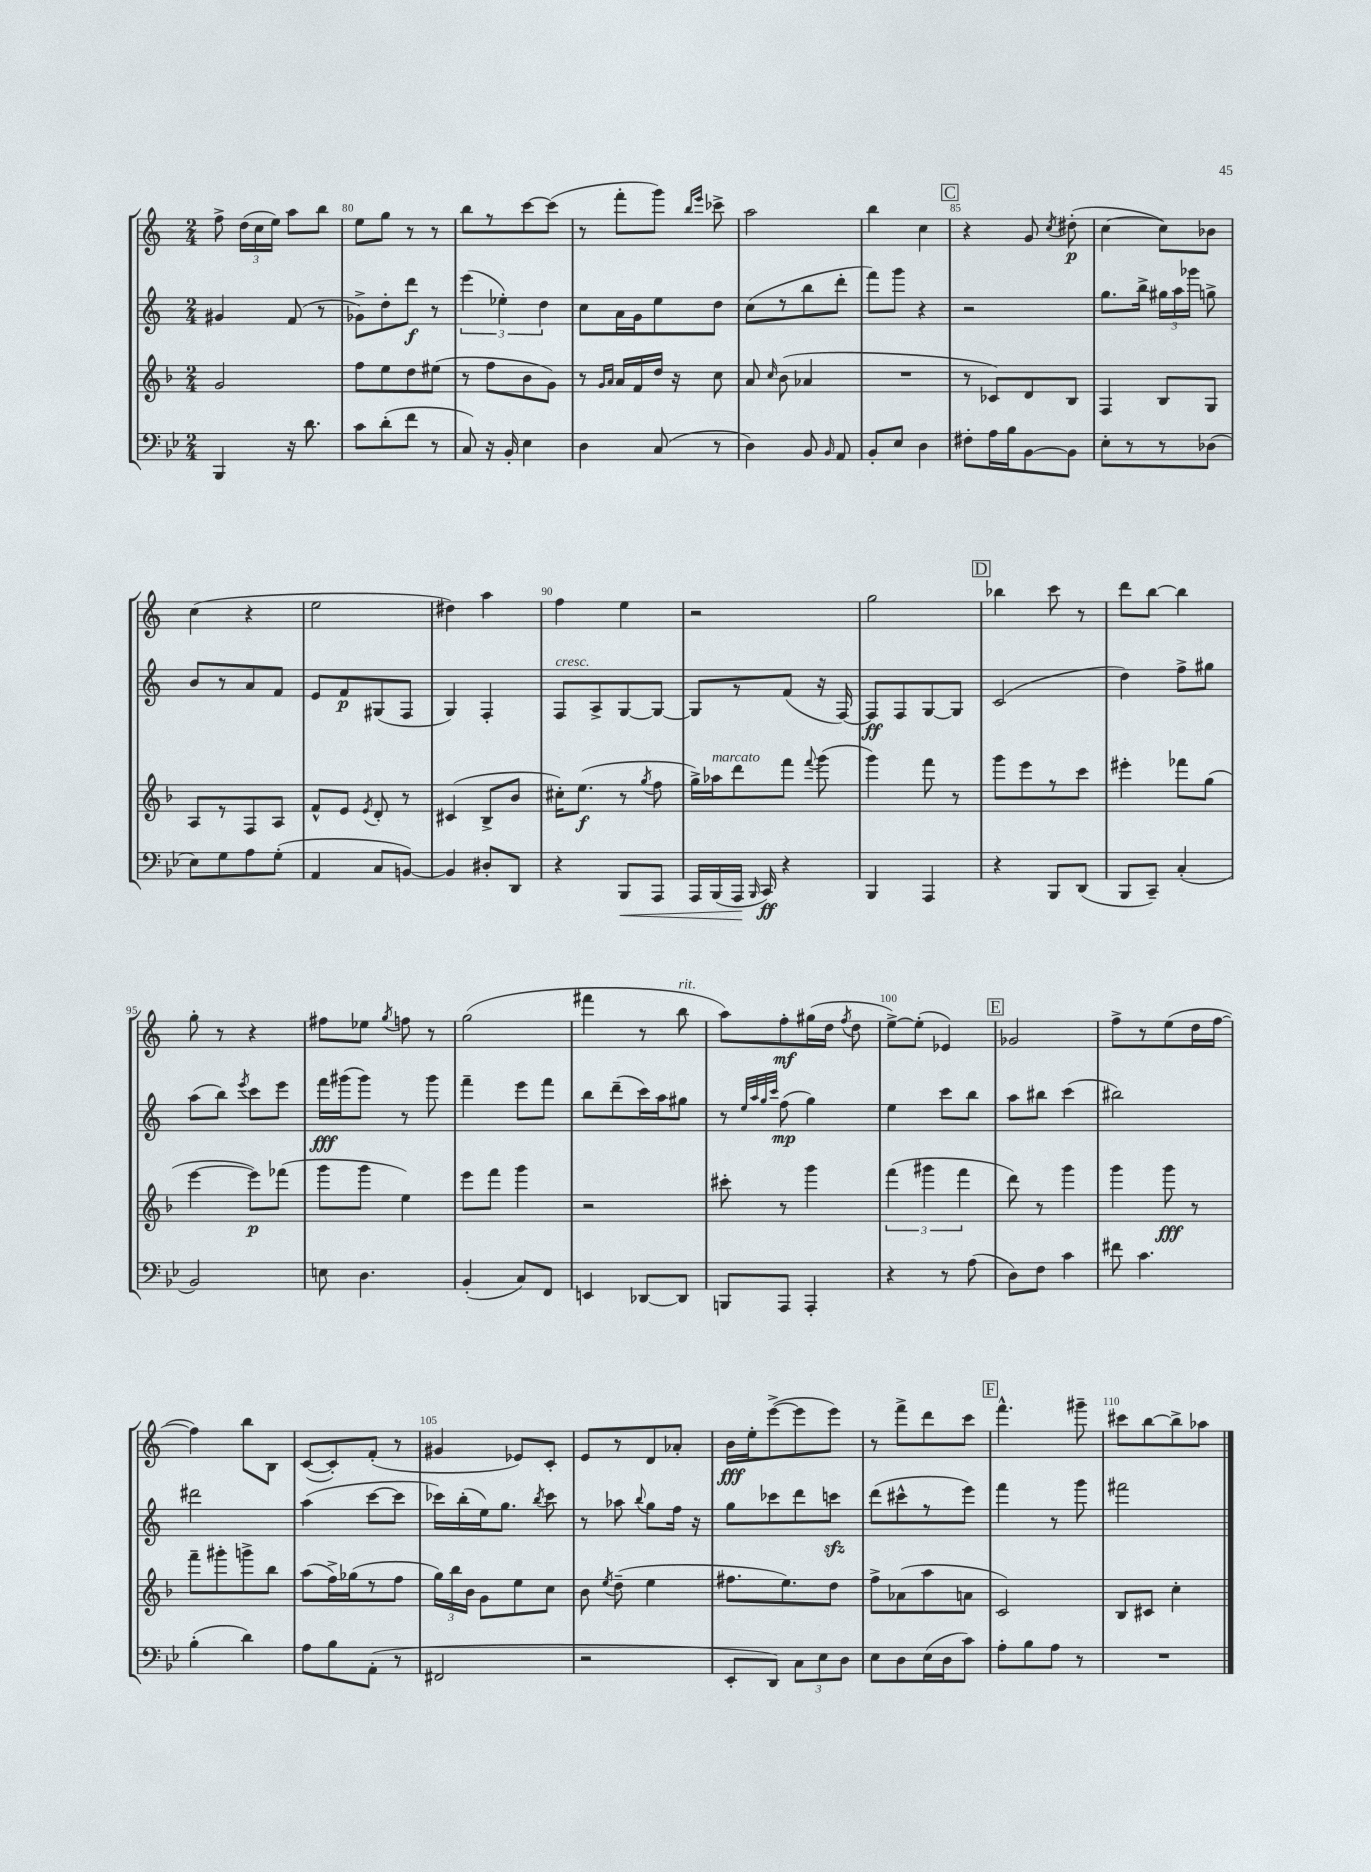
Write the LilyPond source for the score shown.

<<
\new StaffGroup <<
\new Staff = "s0" {
    \clef treble \key c \major \numericTimeSignature \time 2/4
    \autoBeamOff f''8-> \tuplet 3/2 { d''16[( c''16 e''16]) } a''8[ b''8] |
    e''8[ g''8] r8 r8 |
    b''8[ r8 c'''8~ c'''8]( |
    r8 f'''8[-. g'''8]) \grace { b''16[ e'''16] } ces'''8-> |
    a''2 |
    b''4 c''4 |
    \mark \markup { \box "C" } r4 g'8 \acciaccatura { c''8 } dis''8-.\p( |
    c''4~ c''8[) bes'8] |
    c''4( r4 |
    e''2 |
    dis''4) a''4 |
    f''4 e''4 |
    r2 |
    g''2 |
    \mark \markup { \box "D" } bes''4 c'''8 r8 |
    d'''8[ b''8]~ b''4 |
    g''8-. r8 r4 |
    fis''8[ ees''8] \acciaccatura { g''8 } f''8 r8 |
    g''2( |
    fis'''4 r8 b''8^\markup { \italic "rit." } |
    a''8[) f''8-.\mf gis''16( d''16] \acciaccatura { f''8 } d''8 |
    e''8[~->) e''8]-.( ees'4) |
    \mark \markup { \box "E" } ges'2 |
    f''8[-> r8 e''8( d''16 f''16]~ |
    f''4) b''8[ b8] |
    c'8[~( c'8-.) f'8]-.( r8 |
    gis'4 ees'8[) c'8]-. |
    e'8[ r8 d'8 aes'8]-. |
    b'16[\fff e''16-. e'''8~->( e'''8 e'''8]) |
    r8 f'''8[-> d'''8 c'''8] |
    \mark \markup { \box "F" } f'''4.-^ gis'''8-- |
    cis'''8[ b''8~ b''8-> aes''8] \bar "|." |
}
\new Staff = "s1" {
    \clef treble \key c \major \numericTimeSignature \time 2/4
    \autoBeamOff gis'4 f'8( r8 |
    ges'8[->) d''8-. d'''8]\f r8 |
    \tuplet 3/2 { e'''4( ees''4-.) d''4 } |
    c''8[ a'16 g'16 e''8 d''8] |
    c''8[( r8 b''8 d'''8]-. |
    f'''8[) g'''8] r4 |
    \mark \markup { \box "C" } r2 |
    g''8.[ b''16]-> \tuplet 3/2 { gis''16[ a''16 ges'''16] } g''8-> |
    b'8[ r8 a'8 f'8] |
    e'8[ f'8\p gis8( f8] |
    g4) f4-. |
    f8[^\markup { \italic "cresc." } a8-> g8~ g8]~ |
    g8[ r8 f'8]( r16 f16~) |
    f8[\ff f8 g8~ g8] |
    \mark \markup { \box "D" } c'2( |
    d''4) f''8[-> gis''8] |
    a''8[( b''8]) \acciaccatura { e'''8 } c'''8[ e'''8] |
    f'''16[\fff gis'''16( gis'''8]) r8 gis'''8 |
    f'''4-- e'''8[ f'''8] |
    b''8[ d'''8--( c'''16) a''16 gis''8] |
    r8 \grace { e''32[ a''32 g''32 c'''32] } f''8\mp( g''4) |
    e''4 c'''8[ b''8] |
    \mark \markup { \box "E" } a''8[ bis''8] c'''4( |
    bis''2) |
    dis'''2 |
    a''4( c'''8[~ c'''8] |
    ces'''16[) b''16-.( e''16) g''8.] \acciaccatura { b''8 } ces'''8 |
    r8 aes''8 \appoggiatura { b''8 } g''8[ f''16] r16 |
    g''8[ ces'''8 d'''8 c'''8]\sfz |
    d'''8[( cis'''8-^ r8 e'''8]) |
    \mark \markup { \box "F" } f'''4 r8 g'''8 |
    fis'''2 \bar "|." |
}
\new Staff = "s2" {
    \clef treble \key f \major \numericTimeSignature \time 2/4
    \autoBeamOff g'2 |
    f''8[ e''8 d''8 eis''8]( |
    r8 f''8[ bes'8 g'8]) |
    r8 \grace { g'16[ a'16] } a'16[ f'16 d''16] r16 c''8 |
    a'8 \grace { c''16 } bes'8( aes'4 |
    R2 |
    \mark \markup { \box "C" } r8 ces'8[) d'8 bes8] |
    f4 bes8[ g8] |
    a8[ r8 f8 a8] |
    f'8[-^ e'8] \acciaccatura { e'8 } d'8-. r8 |
    cis'4( bes8[-> bes'8] |
    cis''16[-.) e''8.]\f( r8 \acciaccatura { g''8 } f''8 |
    g''16[->) aes''16^\markup { \italic "marcato" } d'''8 f'''8] \appoggiatura { f'''8 } g'''8( |
    g'''4) f'''8 r8 |
    \mark \markup { \box "D" } g'''8[ e'''8 r8 c'''8] |
    eis'''4-. fes'''8[ g''8]( |
    e'''4~ e'''8[\p) fes'''8]( |
    g'''8[ g'''8] e''4) |
    e'''8[ f'''8] g'''4 |
    r2 |
    cis'''8-. r8 g'''4 |
    \tuplet 3/2 { f'''4( gis'''4 f'''4 } |
    \mark \markup { \box "E" } d'''8) r8 g'''4 |
    g'''4 g'''8\fff r8 |
    f'''8[-- gis'''8-. g'''8-> bes''8] |
    a''8[( f''16->) ges''16( r8 f''8] |
    \tuplet 3/2 { g''16[) bes''16 bes'16] } g'8[ e''8 c''8] |
    bes'8 \acciaccatura { e''8 } d''8--( e''4 |
    fis''8.[ e''8.) d''8] |
    f''8[-> aes'8( a''8 a'8] |
    \mark \markup { \box "F" } c'2) |
    bes8[ cis'8] c''4-. \bar "|." |
}
\new Staff = "s3" {
    \clef bass \key bes \major \numericTimeSignature \time 2/4
    \autoBeamOff bes,,4 r16 d'8. |
    c'8[ d'8-.( f'8] r8 |
    c8) r16 bes,16-. ees4 |
    d4 c8( r8 |
    d4) bes,8 \grace { bes,16 } a,8 |
    bes,8[-. ees8] d4 |
    \mark \markup { \box "C" } fis8[-. a16 bes16 bes,8~ bes,8] |
    ees8[-. r8 r8 des8]( |
    ees8[) g8 a8 g8]-.( |
    a,4 c8[ b,8]~) |
    b,4 dis8[-. d,8] |
    r4 bes,,8[\< a,,8] |
    a,,16[ bes,,16( a,,16]\! \grace { bes,,16 } c,16\ff) r4 |
    bes,,4 a,,4 |
    \mark \markup { \box "D" } r4 bes,,8[ d,8]( |
    bes,,8[ c,8]--) c4-.( |
    bes,2) |
    e8 d4. |
    bes,4-.( c8[) f,8] |
    e,4 des,8[~ des,8] |
    b,,8[ a,,8] a,,4-. |
    r4 r8 a8( |
    \mark \markup { \box "E" } d8[) f8] c'4 |
    fis'8 c'4. |
    bes4-.( d'4) |
    a8[ bes8 a,8]-.( r8 |
    fis,2 |
    r2 |
    ees,8[-. d,8]) \tuplet 3/2 { c8[ ees8 d8] } |
    ees8[ d8 ees16( d16 c'8]) |
    \mark \markup { \box "F" } a8[-. bes8 a8] r8 |
    R2 \bar "|." |
}
>>
>>
\layout { \context { \Score currentBarNumber = #79 \override BarNumber.break-visibility = ##(#f #t #t) barNumberVisibility = #(every-nth-bar-number-visible 5) } }
